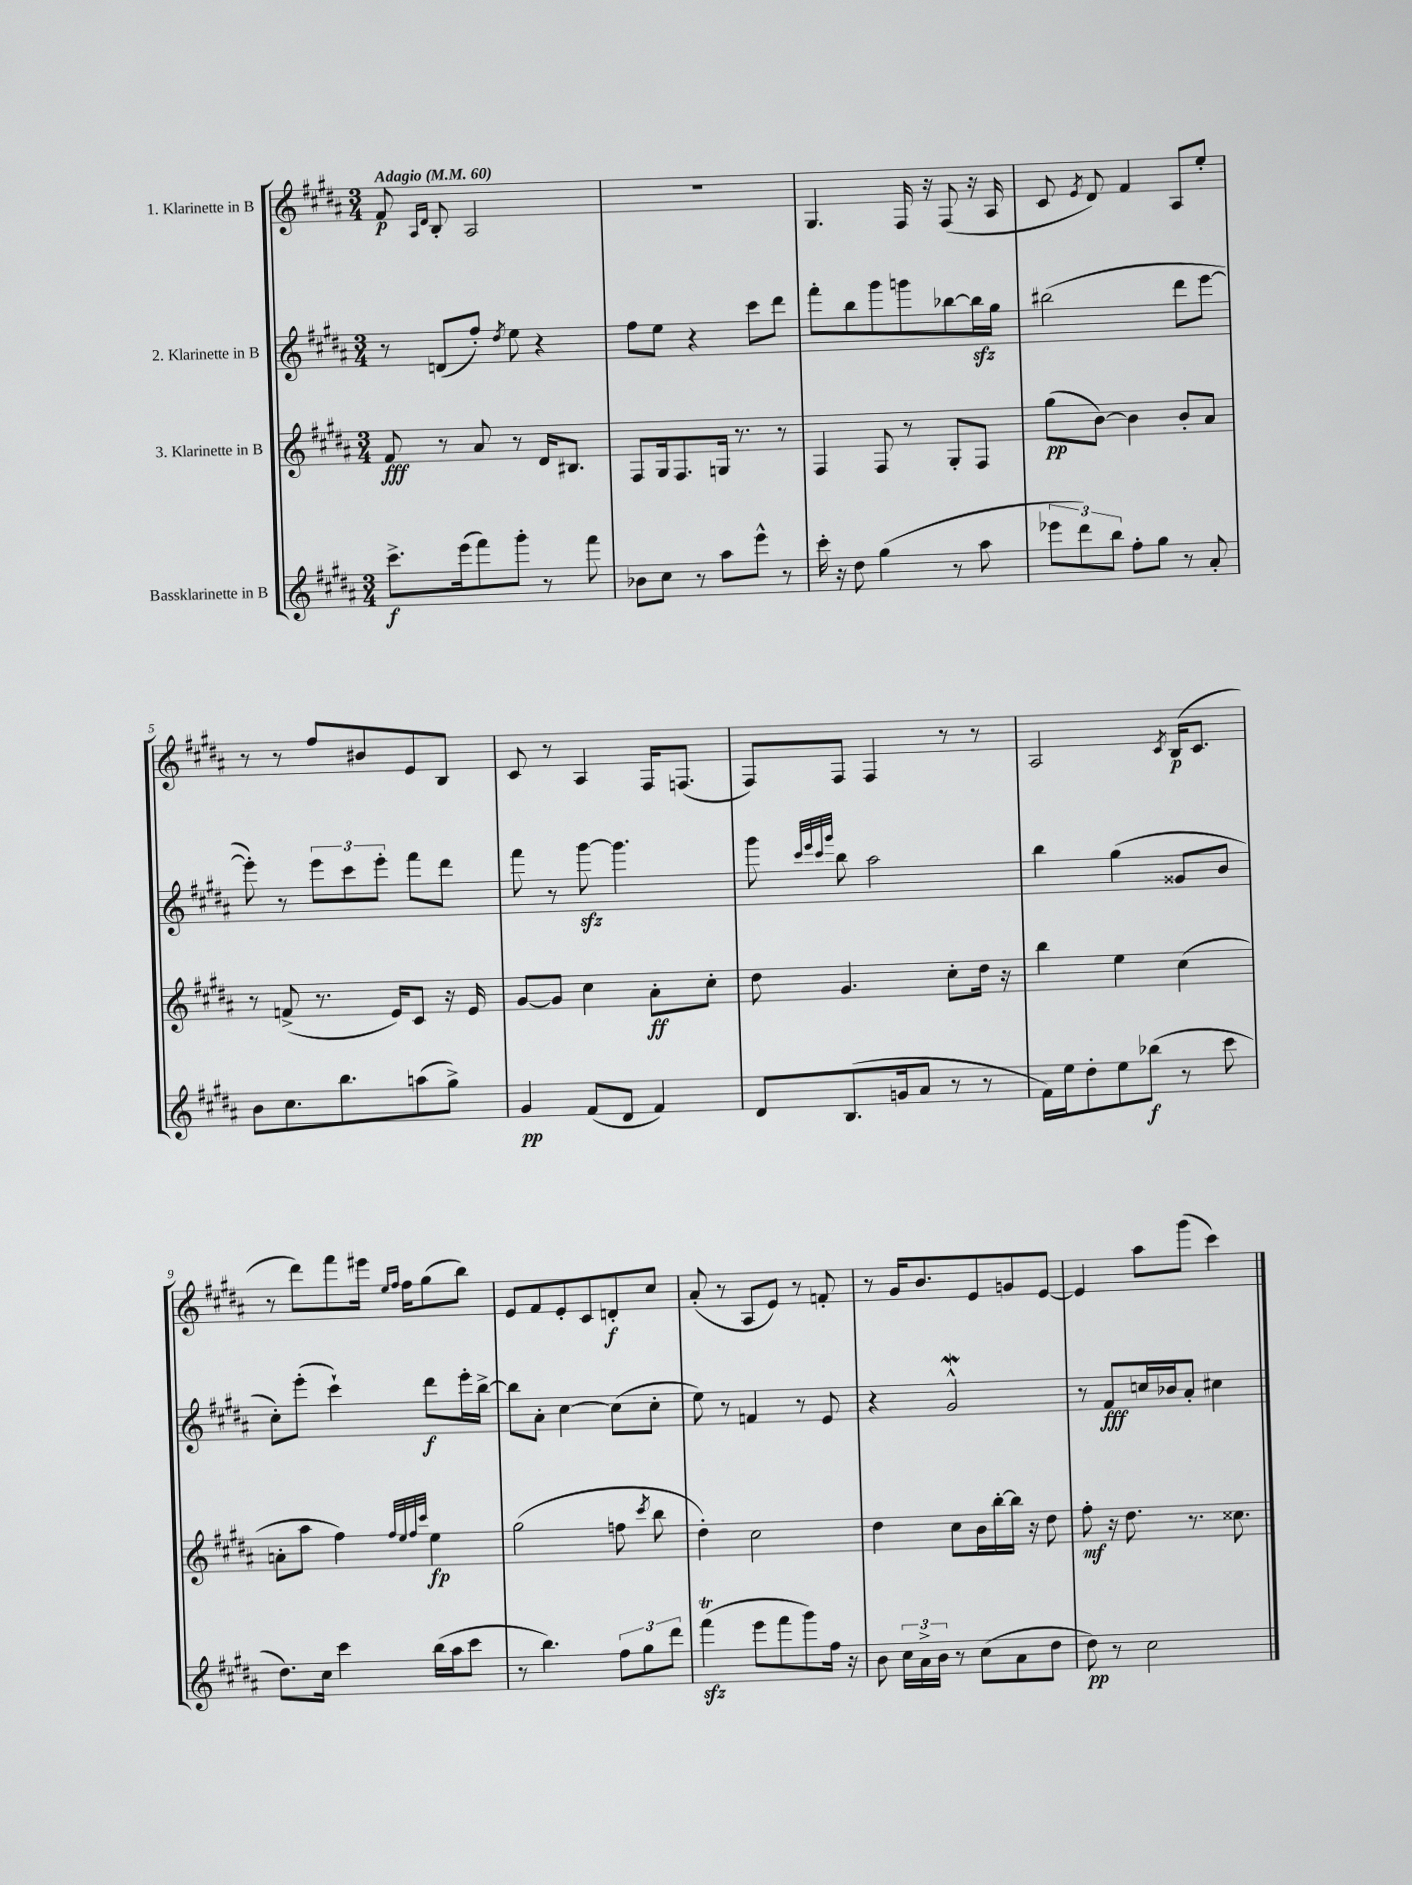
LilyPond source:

<<
\new StaffGroup <<
\new Staff = "s0" \with { instrumentName = "1. Klarinette in B" } {
    \clef treble \key b \major \numericTimeSignature \time 3/4 \tempo "Adagio" 4 = 60
    \autoBeamOff fis'8\p \grace { ais16[ dis'16] } b8-. ais2 |
    R2. |
    gis4. fis16 r16 fis8( r16 ais16 |
    cis'8 \acciaccatura { e'8 } dis'8) fis'4 ais8[ e''8]-. |
    r8 r8 fis''8[ bis'8 e'8 b8] |
    cis'8 r8 ais4 fis16[ f8.]( |
    fis8[) fis8] fis4 r8 r8 |
    ais2 \acciaccatura { cis'8 } b16[\p( cis'8.] |
    r8 dis'''8[) fis'''8 eis'''16] \grace { e''16[ fis''16] } fis''16[ gis''8( b''8]) |
    e'8[ fis'8 e'8-. cis'8 d'8-.\f cis''8] |
    ais'8-.( r8 ais8[ e'8]) r8 f'8-. |
    r8 gis'16[ b'8. e'8 g'8 e'8]~ |
    e'4 ais''8[ gis'''8]( cis'''4) \bar "|." |
}
\new Staff = "s1" \with { instrumentName = "2. Klarinette in B" } {
    \clef treble \key b \major \numericTimeSignature \time 3/4
    \autoBeamOff r8 d'8[( fis''8]-.) \acciaccatura { dis''8 } e''8 r4 |
    fis''8[ e''8] r4 cis'''8[ dis'''8] |
    fis'''8[-. b''8 gis'''8 g'''8 bes''8~ bes''16\sfz gis''16] |
    bis''2( dis'''8[ e'''8]~ |
    e'''8-.) r8 \tuplet 3/2 { e'''8[ cis'''8 e'''8]-. } fis'''8[ dis'''8] |
    fis'''8 r8 gis'''8~\sfz gis'''4. |
    gis'''8 \grace { cis'''32[ e'''32 cis'''32 gis'''32] } b''8 ais''2 |
    b''4 gis''4( gisis'8[ b'8] |
    cis''8[-.) e'''8]-.( cis'''4-!) dis'''8[\f e'''16-. b''16]~-> |
    b''8[ ais'8]-. cis''4~ cis''8[( cis''8]-. |
    e''8) r8 f'4 r8 e'8 |
    r4 gis'2-^\mordent |
    r8 fis'8[\fff c''16 bes'16 ais'8]-. cis''4 \bar "|." |
}
\new Staff = "s2" \with { instrumentName = "3. Klarinette in B" } {
    \clef treble \key b \major \numericTimeSignature \time 3/4
    \autoBeamOff fis'8\fff r8 ais'8 r8 dis'16[ bis8.] |
    fis8[ gis16 fis8. g16] r8. r8 |
    fis4 fis8 r8 gis8[-. fis8] |
    gis''8[\pp( b'8]~) b'4 b'8[-. ais'8] |
    r8 f'8->( r8. e'16[) cis'8] r16 e'16 |
    gis'8[~ gis'8] cis''4 ais'8[-.\ff cis''8]-. |
    dis''8 gis'4. cis''8[-. dis''16] r16 |
    b''4 e''4 cis''4( |
    a'8[-. ais''8] fis''4) \grace { fis''32[ e''32 fis''32 cis'''32] } e''4\fp |
    gis''2( f''8 \acciaccatura { cis'''8 } b''8 |
    dis''4-.) cis''2 |
    dis''4 cis''8[ b'16 b''16~-. b''16] r16 dis''8 |
    fis''8-.\mf r16 dis''8. r8. cisis''8. \bar "|." |
}
\new Staff = "s3" \with { instrumentName = "Bassklarinette in B" } {
    \clef treble \key b \major \numericTimeSignature \time 3/4
    \autoBeamOff cis'''8.[->\f e'''16( fis'''8) gis'''8]-. r8 fis'''8 |
    bes'8[ cis''8] r8 ais''8[ e'''8]-^ r8 |
    cis'''16-. r16 dis''8 gis''4( r8 ais''8 |
    \tuplet 3/2 { ees'''8[ dis'''8) b''8] } fis''8[-. gis''8] r8 ais'8-. |
    b'8[ cis''8. b''8. a''8( gis''8]->) |
    gis'4\pp fis'8[( dis'8] fis'4) |
    dis'8[ b8.( g'16 ais'8] r8 r8 |
    fis'16[) e''16 dis''8-. e''8 bes''8]\f( r8 cis'''8 |
    dis''8.[) cis''16] cis'''4 b''16[( ais''16 cis'''8] |
    r8 b''4.) \tuplet 3/2 { fis''8[ gis''8 dis'''8] } |
    fis'''4\trill\sfz( e'''8[ fis'''8 gis'''8) fis''16] r16 |
    b'8 \tuplet 3/2 { cis''16[ ais'16-> b'16] } r8 cis''8[( ais'8 dis''8] |
    dis''8\pp) r8 cis''2 \bar "|." |
}
>>
>>
